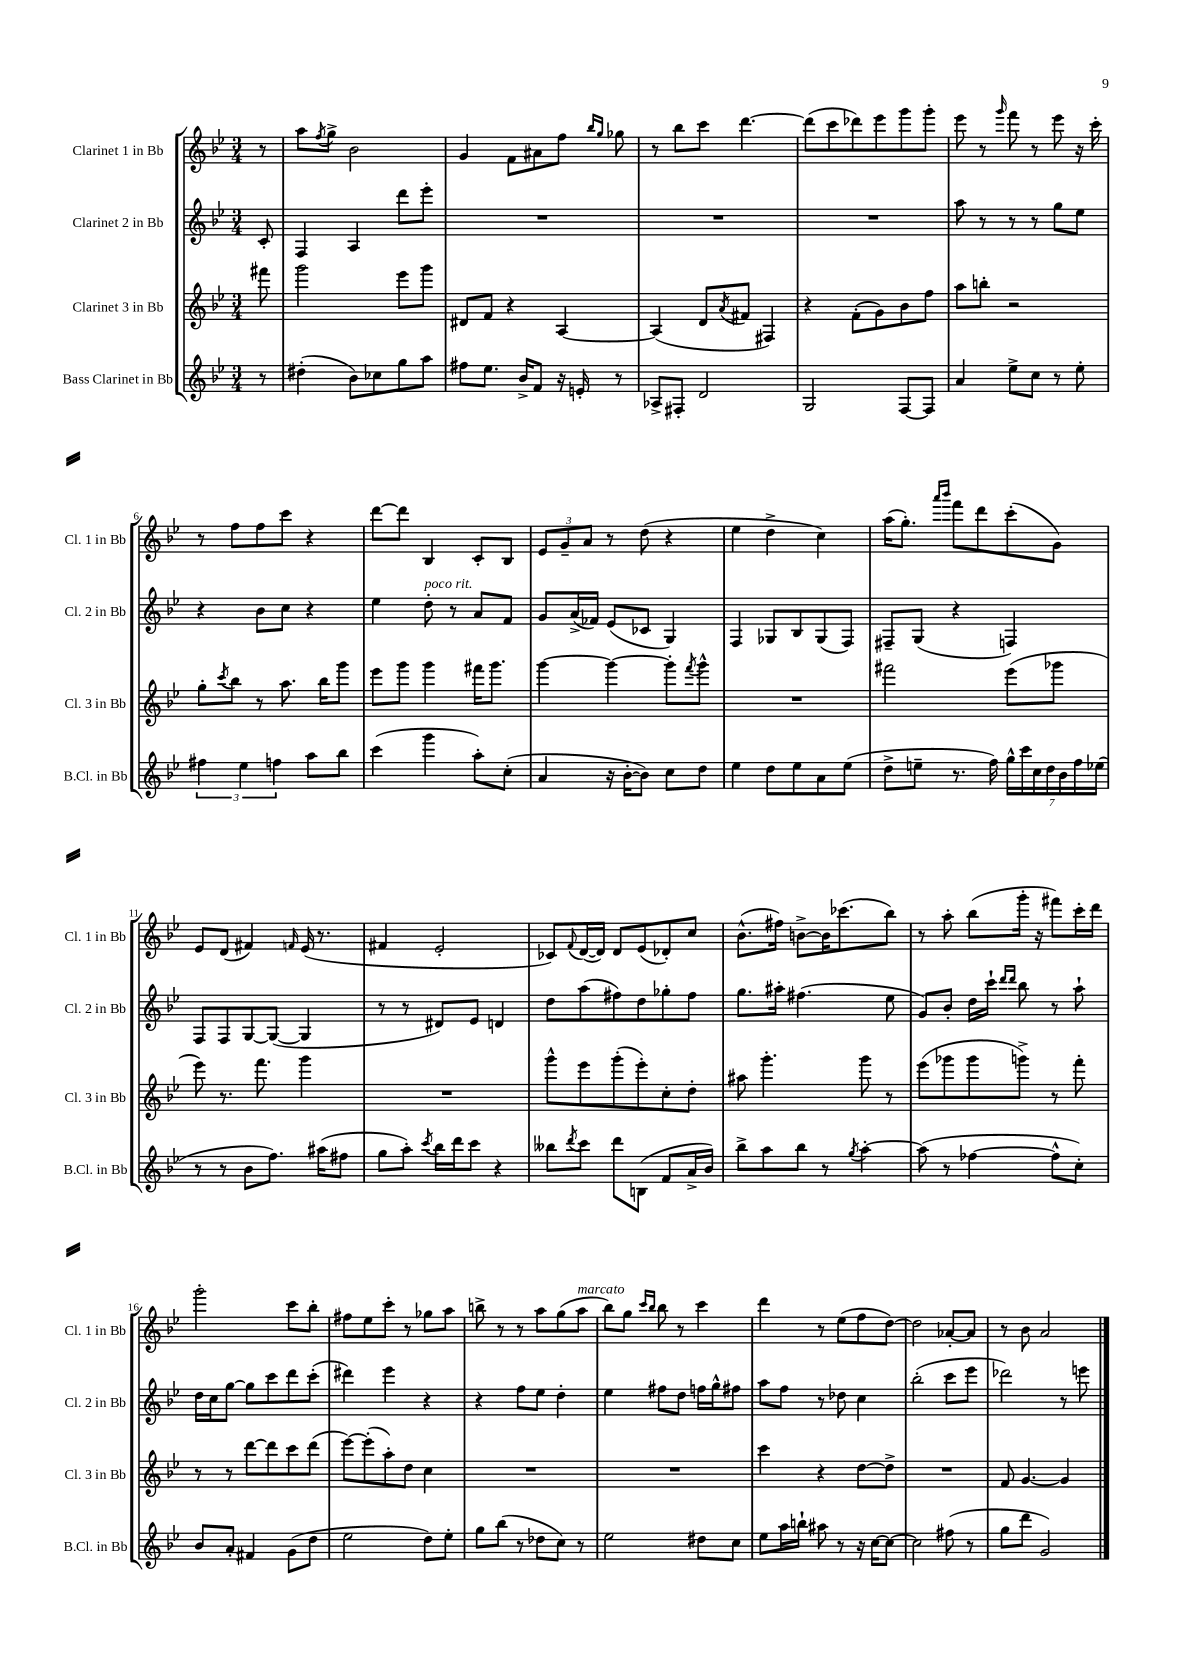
<<
\new StaffGroup <<
\new Staff = "s0" \with { instrumentName = "Clarinet 1 in Bb" shortInstrumentName = "Cl. 1 in Bb" } {
    \clef treble \key bes \major \numericTimeSignature \time 3/4 \partial 8
    r8 |
    a''8 \acciaccatura { f''8 } g''8-> bes'2 |
    g'4 f'8 ais'8 f''8 \grace { bes''16 g''16 } ges''8 |
    r8 bes''8 c'''8 d'''4.~ |
    d'''8( c'''8 des'''8) ees'''8 g'''8 g'''8-. |
    ees'''8 r8 \grace { g'''16 } f'''8 r8 ees'''8 r16 c'''16-. |
    r8 f''8 f''8 c'''8 r4 |
    d'''8~ d'''8 bes4 c'8-. bes8 |
    \tuplet 3/2 { ees'8 g'8-- a'8 } r8 d''8( r4 |
    ees''4 d''4-> c''4) |
    a''16( g''8.-.) \grace { a'''16 bes'''16 } f'''8 d'''8 c'''8-.( g'8) |
    ees'8 d'8( fis'4) \grace { f'16 } ees'16( r8. |
    fis'4 ees'2-. |
    ces'8) \appoggiatura { f'8 } d'16~( d'16) d'8 ees'8( des'8-.) c''8 |
    bes'8.-^( fis''16) b'8~-> b'16 ces'''8.( bes''8) |
    r8 a''8-. bes''8( g'''16-. r16 fis'''8) c'''16-. d'''16 |
    g'''2-. c'''8 bes''8-. |
    fis''8 ees''8 c'''8-. r8 ges''8 a''8 |
    b''8-> r8 r8 a''8 g''8( a''8^\markup { \italic "marcato" } |
    bes''8) g''8 \grace { c'''16 bes''16 } bes''8 r8 c'''4 |
    d'''4 r8 ees''8( f''8 d''8~) |
    d''2 aes'8~-. aes'8 |
    r8 bes'8 a'2 \bar "|." |
}
\new Staff = "s1" \with { instrumentName = "Clarinet 2 in Bb" shortInstrumentName = "Cl. 2 in Bb" } {
    \clef treble \key bes \major \numericTimeSignature \time 3/4 \partial 8
    c'8-. |
    f4 a4 d'''8 ees'''8-. |
    R2. |
    R2. |
    R2. |
    a''8 r8 r8 r8 g''8 ees''8 |
    r4 bes'8 c''8 r4 |
    ees''4 d''8-.^\markup { \italic "poco rit." } r8 a'8 f'8 |
    g'8 a'16->( fes'16) ees'8( ces'8 g4) |
    f4 ges8 bes8 ges8( f8) |
    fis8-- g8( r4 f4) |
    f8 f8 g8~ g8~( g4 |
    r8 r8 dis'8) ees'8 d'4 |
    d''8 a''8( fis''8) d''8 ges''8-. fis''8 |
    g''8. ais''16-. fis''4.( ees''8 |
    g'8) bes'8-. d''16 c'''16-! \grace { d'''16 d'''16 } bes''8 r8 a''8-! |
    d''16 c''16 g''8~ g''8 c'''8 d'''8 c'''8-.( |
    dis'''4) ees'''4 r4 |
    r4 f''8 ees''8 d''4-. |
    ees''4 fis''8 d''8 f''16 g''16-^ fis''8 |
    a''8 f''8 r8 des''8 c''4 |
    bes''2-.( c'''8 ees'''8 |
    des'''2) r8 e'''8 \bar "|." |
}
\new Staff = "s2" \with { instrumentName = "Clarinet 3 in Bb" shortInstrumentName = "Cl. 3 in Bb" } {
    \clef treble \key bes \major \numericTimeSignature \time 3/4 \partial 8
    fis'''8 |
    g'''2 ees'''8 g'''8 |
    dis'8 f'8 r4 a4~ |
    a4( d'8 \acciaccatura { a'8 } fis'8 fis4) |
    r4 f'8-.( g'8) bes'8 f''8 |
    a''8 b''8-. r2 |
    g''8-. \acciaccatura { c'''8 } bes''8 r8 a''8. bes''16 g'''8 |
    ees'''8 g'''8 g'''4 fis'''16 g'''8. |
    g'''4~ g'''4~ g'''8-. \acciaccatura { f'''8 } g'''8-^ |
    R2. |
    fis'''2 ees'''8( ges'''8 |
    ees'''8) r8. f'''8. g'''4 |
    R2. |
    g'''8-^ ees'''8 g'''8-.( ees'''8-.) c''8-. d''8-. |
    ais''8 g'''4.-. g'''8 r8 |
    ees'''8( ges'''8 ges'''8 g'''8->) r8 f'''8-. |
    r8 r8 d'''8~ d'''8 c'''8 d'''8( |
    ees'''8~) ees'''8-.( a''8-.) d''8 c''4 |
    R2. |
    R2. |
    c'''4 r4 d''8~ d''8-> |
    R2. |
    f'8 g'4.~ g'4 \bar "|." |
}
\new Staff = "s3" \with { instrumentName = "Bass Clarinet in Bb" shortInstrumentName = "B.Cl. in Bb" } {
    \clef treble \key bes \major \numericTimeSignature \time 3/4 \partial 8
    r8 |
    dis''4-.( bes'8) ces''8 g''8 a''8 |
    fis''8 ees''8. bes'16-> f'8 r16 e'16-. r8 |
    aes8-> fis8-. d'2 |
    g2 f8~ f8 |
    a'4 ees''8-> c''8 r8 ees''8-. |
    \tuplet 3/2 { fis''4 ees''4 f''4 } a''8 bes''8 |
    c'''4( g'''4 a''8-.) c''8-.( |
    a'4 r16 bes'16~-. bes'8) c''8 d''8 |
    ees''4 d''8 ees''8 a'8 ees''8( |
    d''8-> e''8-- r8. f''16) \tuplet 7/4 { g''16-^ c'''16 c''16 d''16 bes'16 f''16 ees''16( } |
    r8 r8 bes'8 f''8.) ais''16( fis''8 |
    g''8 a''8-.) \acciaccatura { c'''8 } bes''16 d'''16 c'''8 r4 |
    beses''8 \acciaccatura { d'''8 } c'''8 d'''8 b8( f'8 a'16-> bes'16) |
    bes''8-> a''8 bes''8 r8 \acciaccatura { g''8 } a''4~-. |
    a''8( r8 fes''4~ fes''8-^ c''8-.) |
    bes'8 a'8-. fis'4 g'8( d''8 |
    ees''2 d''8) ees''8-. |
    g''8 bes''8( r8 des''8 c''8) r8 |
    ees''2 dis''8 c''8 |
    ees''8 a''16 b''16-! ais''8 r8 r16 c''16~ c''8~ |
    c''2 fis''8( r8 |
    g''8 d'''8 g'2) \bar "|." |
}
>>
>>
